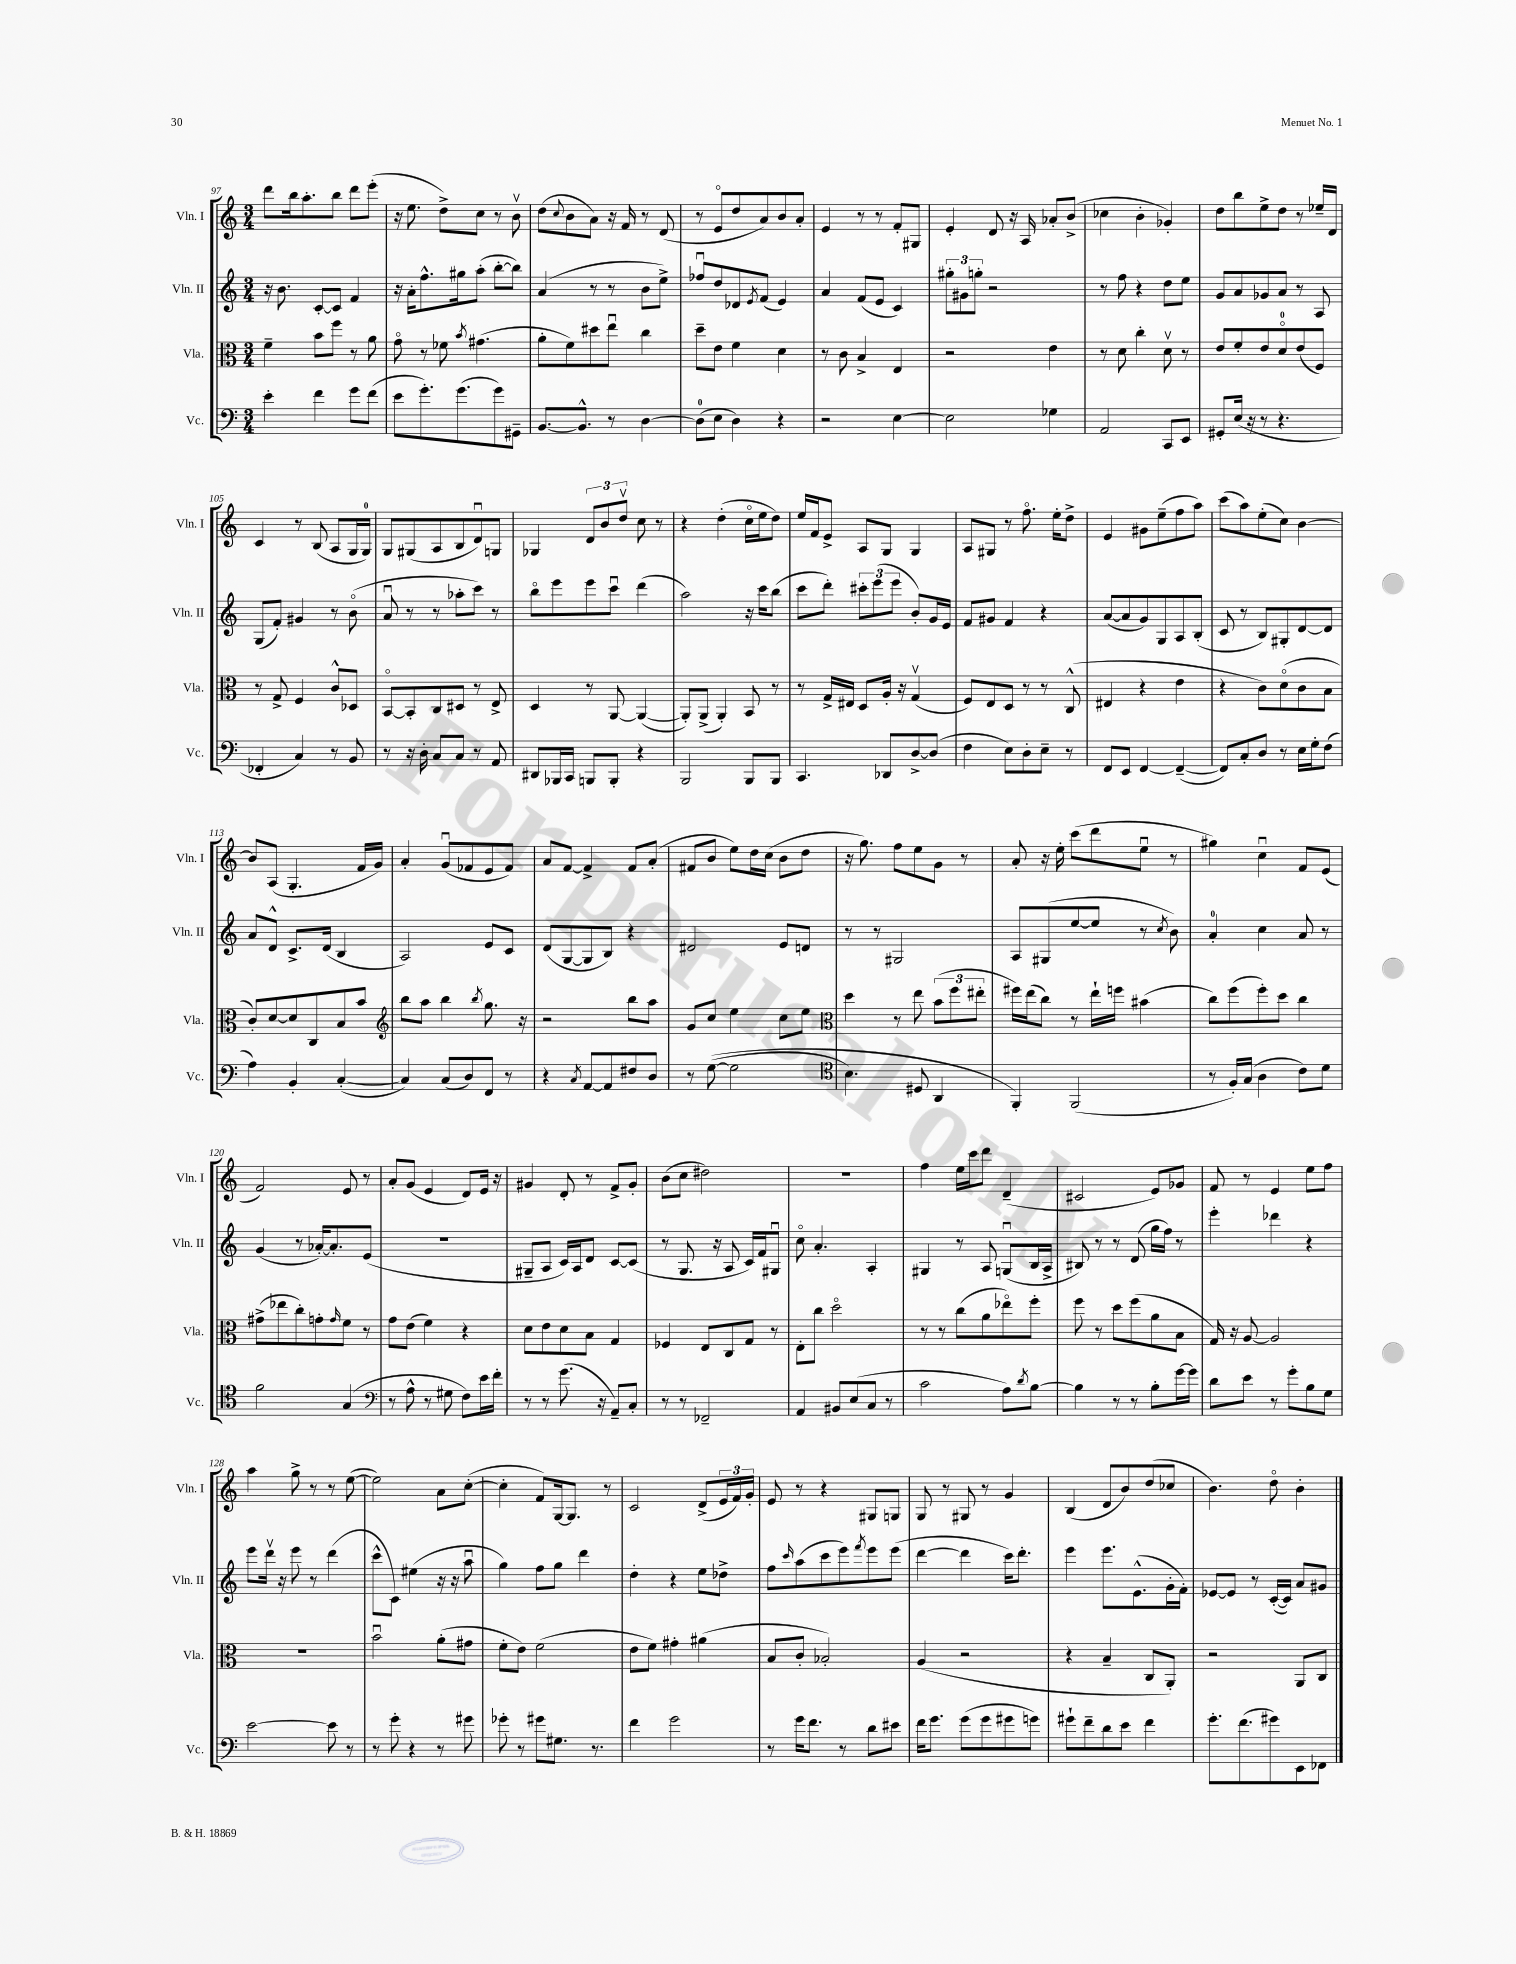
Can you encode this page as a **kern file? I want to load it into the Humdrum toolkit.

**kern	**kern	**kern	**kern
*part4	*part3	*part2	*part1
*staff4	*staff3	*staff2	*staff1
*I"Vc.	*I"Vla.	*I"Vln. II	*I"Vln. I
*I'Vc.	*I'Vla.	*I'Vln. II	*I'Vln. I
*clefF4	*clefC3	*clefG2	*clefG2
*k[]	*k[]	*k[]	*k[]
*M3/4	*M3/4	*M3/4	*M3/4
=97	=97	=97	=97
4e'\	4f~\	16r	8ddd\L
.	.	8.b\	.
.	.	.	16bb\k
.	.	.	8.aa'\
4f\	8b\L	[8c'/L	.
.	8ff\J	8c/J]	8bb\J
8g\L	8r	4f/	8ddd\L
(8f\J	8a\	.	(8eee'\J
=98	=98	=98	=98
8e\L	8g\	16r	16r
.	.	16a'\KL	8.ee\
8.g'\)	8r	8.ff^^\	.
.	8f-X\	.	8dd^\L)
(8.g\	.	16gg#X\k	.
.	8qb/	.	.
.	(4.g#X\	(8aa'\J	8cc\J
8g\)	.	[8bb'\L	8r
8GG#X~\J	.	8bb\J])	8bv\
=99	=99	=99	=99
[8.BB/L	8a'\L	(4a/	(8dd\L
.	.	.	8qqcc/
.	8f\)	.	8b\
8.BB^^/J]	.	.	.
.	8dd#X\	8r	8a\J)
8r	8eeu\J	8r	16r
.	.	.	16f/
[4D\	4cc\	8b\L	8r
.	.	8ee^\J)	(8d/
=100	=100	=100	=100
(8D\L]	8dd~\L	8ff-Xu/L	8r
8E\J	8e\J	8dd/	8e/L
4D\)	4f\	8d-X/	8dd/
.	.	8qe/	.
.	.	(8f/J	8a/)
4r	4d\	4e/)	8b/
.	.	.	8a'/J
=101	=101	=101	=101
2r	8r	4a/	4e/
.	8c\	.	.
.	4B^/	(8f/L	8r
.	.	8e/J	8r
[4E\	4E/	4c/)	8f'/L
.	.	.	8G#X/J
=102	=102	=102	=102
2E\]	2r	12gg#X'\L	4e'/
.	.	12g#X\	.
.	.	12ggn'\J	.
.	.	2r	8d/
.	.	.	16r
.	.	.	16A/
4G-X\	4e\	.	8a-X'/L
.	.	.	(8b^/J
=103	=103	=103	=103
2AA/	8r	8r	4cc-X\
.	8d\	8ff\	.
.	4cc'\	4r	4b'\
8CC/L	8dv\	8dd\L	4g-X'/)
8EE/J	8r	8ee\J	.
=104	=104	=104	=104
8GG#X'/L	8e/L	8g/L	8dd\L
(16E/Jk	8f'/	8a/	8bb\
16r	.	.	.
8r	8e/	8g-X/	8ee^\
4.r	8d/	8a/J	8dd\J
.	(8e/	8r	8r
.	8F/J)	8A/	16ee-X~/LL
.	.	.	16d/JJ
!!LO:LB:g=z
=105	=105	=105	=105
4FF-X'/	8r	(8G/L	4c/
.	8G^/	8f'/J)	.
4C/)	4F/	4g#X/	8r
.	.	.	(8B/
8r	8c^^/L	8r	8A/L
8BB/	8D-X/J	(8b\	16G/L
.	.	.	16G/JJ)
=106	=106	=106	=106
8r	[8BB/L	8au/	8G/L
16r	8BB'/]	8r	(8G#X/
16D'\	.	.	.
8C/L	8C/	8r	8A/
8C/J	8D#X/J	8aa-X'\L	8B/
8r	8r	8ccc\J)	8du/)
8AA/	8E^/	8r	8Gn/J
=107	=107	=107	=107
8DD#X/L	4D/	8bb\L	4G-X/
16BBB-X/L	.	8eee\	.
16CC/JJ	.	.	.
8BBBn/L	8r	8eee\	12d/L
.	.	.	12b/
8BBB'/J	[8AA/	8cccu\J	.
.	.	.	12ddv/J
4r	(4AA/_	(4ddd\	8cc\
.	.	.	8r
=108	=108	=108	=108
2BBB/	8AA'/L])	2aa\)	4r
.	(8AA^/J	.	.
.	4AA'/)	.	(4dd'\
8BBB/L	8BB/	16r	16cc\LL
.	.	16ccc\KL	16ee\J
8BBB/J	8r	(8bb\J	8dd\J)
=109	=109	=109	=109
4.CC/	8r	8ccc\L	16ee/LL
.	.	.	16f/J
.	16G^/LL	8ddd'\J)	8e^/J
.	16E#X/JJ	.	.
.	8D/L	12ccc#X'\L	8A/L
.	.	(12eee\	.
8DD-X/L	16A'/Jk	.	8G/J
.	.	12eee\J	.
.	16r	.	.
[8D^/	(4Gv/	8b'/L)	4G/
(8D/J]	.	16g/L	.
.	.	16e/JJ	.
=110	=110	=110	=110
4F\	8F/L)	8f/L	8A/L
.	8E/	8g#X/J	8G#X/J
8E\L)	8D/J	4f/	8r
8D'\	8r	.	8.ff\
8E~\J	8r	4r	.
.	.	.	16ee'\KL
8r	(8C^^/	.	8dd^\J
=111	=111	=111	=111
8FF/L	4E#X/	([8a/L	4e/
8EE/J	.	8a/]	.
[4FF/	4r	8g/)	8g#X\L
.	.	8G/	(8ee~\
(4FF~/_	4e\	8A/	8ff\
.	.	(8B'/J	8aa\J)
=112	=112	=112	=112
8FF/L])	4r	8c/	(8ccc\L
8C'/	.	8r	8aa\)
8D/J	8c\L)	8B/L)	(8ee'\
8r	(8d\	8G#X'/	8cc\J)
16E\LL	8c\	[8d/	[4b\
16G'\J	.	.	.
(8F\J	8B\J	8d/J]	.
!!LO:LB:g=z
=113	=113	=113	=113
4A\)	8c'/L)	8a/L	8b/L]
.	[8d/	8d^^/J	(8A/J
4BB'/	8d/]	8.c^/L	4.G'/
.	8C/	.	.
.	.	(16d/Jk	.
([4C'/	8B/	4B/	.
.	8b/J	.	16f/LL
.	.	.	16g/JJ)
=114	=114	=114	=114
*	*clefG2	*	*
4C/])	8bb\L	2A/)	4a'/
.	8aa\J	.	.
(8C/L	4bb\	.	(8gu/L
8D/)	.	.	8f-X/
.	8qbb/	.	.
8FF/J	8.gg\	8e/L	8e/
8r	.	8c/J	8f-/J)
.	16r	.	.
=115	=115	=115	=115
4r	2r	(8d/L	8a/L
.	.	[8G/	[8f/J
8qC/	.	.	.
[8AA/L	.	8G/]	4f^/]
8AA/]	.	8B/J)	.
8F#X/	8bb\L	4r	8f/L
8D/J	8aa\J	.	(8a'/J
=116	=116	=116	=116
8r	8g/L	2d#X/	8f#X/L
(([8G\	8cc/J	.	8b/J
2G\]	4ee\	.	8ee\L)
.	.	.	16dd\L
.	.	.	(16cc\JJ
.	8cc\L	8e/L	8b\L
.	8ee\J	8dn/J	8dd\J
=117	=117	=117	=117
*clefC4	*clefC3	*	*
4.B\)	4dd\	8r	16r
.	.	.	8.gg\)
.	.	8r	.
.	8r	2G#X/	8ff\L
8D#X/	8ee\	.	8ee\
4AA/	(12b\L	.	8g\J
.	12ff\	.	.
.	.	.	8r
.	12ee#X'\J	.	.
=118	=118	=118	=118
4FF'/)	16ff#X\LL)	8A/L	8a'/
.	(16ee\J	.	.
.	8cc\J)	(8G#X/	16r
.	.	.	16ee'\
(2FF/	8r	[8ee/	(8ccc\L
.	16ee`\LL	8ee/J]	8ddd\
.	16ffn\JJ	.	.
.	(4b#X\	8r	8eeu\J
.	.	8qcc/	.
.	.	8b\)	8r
=119	=119	=119	=119
8r	8cc\L)	4a'/	4gg#X\)
16F'/LL)	(8ff\	.	.
(16G/JJ	.	.	.
4A\	8ff'\)	4cc\	4ccu\
.	8dd\J	.	.
8c\L)	4cc\	8a/	8f/L
8d\J	.	8r	(8e/J
!!LO:LB:g=z
=120	=120	=120	=120
2f\	(8g#X^\L	(4g/	2f/)
.	8ee-X\	.	.
.	8cc'\)	8r	.
.	8gn'\	[16a-X'/KL)	.
.	.	8.a-'/]	.
.	16qqg/	.	.
(4G/	8f\J	.	8e/
.	8r	(8e/J	8r
=121	=121	=121	=121
*clefF4	*	*	*
8r	8g\L	2.r	8a'/L
8A^^\	(8e\J	.	(8g/J
8r	4f\)	.	4e/
8G#X\	.	.	.
8F\L)	4r	.	8d/L)
16e\L	.	.	16e/Jk
16f'\JJ	.	.	16r
=122	=122	=122	=122
8r	8d\L	8G#X~/L	4g#X/
8r	8e\	8A/J	.
(8.g\	8d\	16c/LL)	8d'/
.	.	16A/J	.
.	8B\J	8d/J	8r
16r	.	.	.
8AA~/L)	4G/	[8c/L	8f^/L
8C'/J	.	(8c/J]	8g#'/J
=123	=123	=123	=123
8r	4F-X/	8r	(8b\L
8r	.	8.G/	8cc\J
2FF-X~/	8E/L	.	2dd#X\)
.	.	16r	.
.	8C/	8A/	.
.	8G/J	16c/LL)	.
.	.	16f/J	.
.	8r	8G#Xu/J	.
=124	=124	=124	=124
4AA/	8E'\L	8cc\	2.r
.	8cc\J	4.a'/	.
8BB#X/L	2dd\	.	.
(8E/	.	.	.
8C/J	.	4A'/	.
8r	.	.	.
=125	=125	=125	=125
2c\	8r	4G#X/	4ff\
.	8r	.	.
.	(8cc\L	8r	16ee\LL
.	.	.	16ccc\J
.	8a\	8A/	8ddd\J
8A\L)	8ee-X\)	(8Gnu/L	(4d~/
8qd/	.	.	.
[8B\J	8ff'\J	16B/L	.
.	.	16A^/JJ	.
=126	=126	=126	=126
4B\]	8ff\	8B#X/)	2c#X/
.	8r	8r	.
8r	8dd\L	8r	.
8r	(8ff\	(8d/	.
8B'\L	8a\	16gg\LL	8e/L)
.	.	16ff\JJ)	.
[16g\L	8B\J	8r	8g-X/J
16g\JJ]	.	.	.
=127	=127	=127	=127
8d\L	16G/)	4eee'\	8f/
.	16r	.	.
8e\J	[8A/	.	8r
8r	2A/]	4ddd-X\	4e/
8g'\L	.	.	.
8B\	.	4r	8ee\L
8G\J	.	.	8ff\J
!!LO:LB:g=z
=128	=128	=128	=128
[2e\	2.r	8eee\L	4aa\
.	.	16dddv\Jk	.
.	.	16r	.
.	.	8eee\	8gg^\
.	.	8r	8r
8e\]	.	(4ddd\	8r
8r	.	.	([8ee\
=129	=129	=129	=129
8r	2bu\	8ccc^^\L	2ee\])
8g'\	.	8c\J)	.
4r	.	(4ee#X\	.
8r	(8a'\L	16r	8a\L
.	.	16r	.
8g#X\	8g#X\J	8aau\	([8cc'\J
=130	=130	=130	=130
8g-X'\	8f'\L	4gg\)	4cc'\]
8r	8e\J)	.	.
8g#X\L	(2f\	8ff\L	8f/L)
8.G#X\J	.	8gg\J	[16G/k
.	.	.	8.G/J]
.	.	4ddd\	.
8.r	.	.	.
.	.	.	8r
=131	=131	=131	=131
4f\	8e\L	4dd'\	2c/
.	8f\J)	.	.
2g\	4g#X'\	4r	.
.	(4a#X\	8ee\L	(8d^/L
.	.	8dd-X^\J	24e/L
.	.	.	24f/)
.	.	.	24g'/JJ
=132	=132	=132	=132
8r	8B/L	8ff\L	8e/
.	.	16qqccc/	.
16g\KL	8c'/J	(8aa\	8r
8.f\J	.	.	.
.	2B-X'/)	8ccc\	4r
8r	.	8eee\)	.
.	.	8qfff/	.
8d\L	.	8eee\	8G#X/L
8e#X\J	.	(8eee\J	8Gn/J
=133	=133	=133	=133
16f\KL	(4A/	[4ddd\	8G/
8.g\J	.	.	.
.	.	.	8r
(8g\L	2r	4ddd\]	8G#X/
8g\	.	.	8r
8g#X\	.	16ccc\KL)	4g/
.	.	8.ddd'\J	.
8gn\J)	.	.	.
=134	=134	=134	=134
8g#X`\L	4r	4eee\	(4B/
8f~\	.	.	.
8d\	4B~/	8.eee\L	8d/L
8e\J	.	.	8b/)
.	.	(8.e^^\	.
4f\	8C/L	.	(8dd/
.	8AA'/J)	16g'\L	8cc-X/J
.	.	16f'\JJ)	.
=135	=135	=135	=135
8.g'\L	2r	[8e-X/L	4.b\)
.	.	8e-/J]	.
(8.f\	.	.	.
.	.	8r	.
8g#X\)	.	([16c'/LL	8dd\
.	.	16c/JJ])	.
8EE\	8AA/L	8a/L	4b'\
8FF-X\J	8C/J	8g#X/J	.
==	==	==	==
*-	*-	*-	*-
